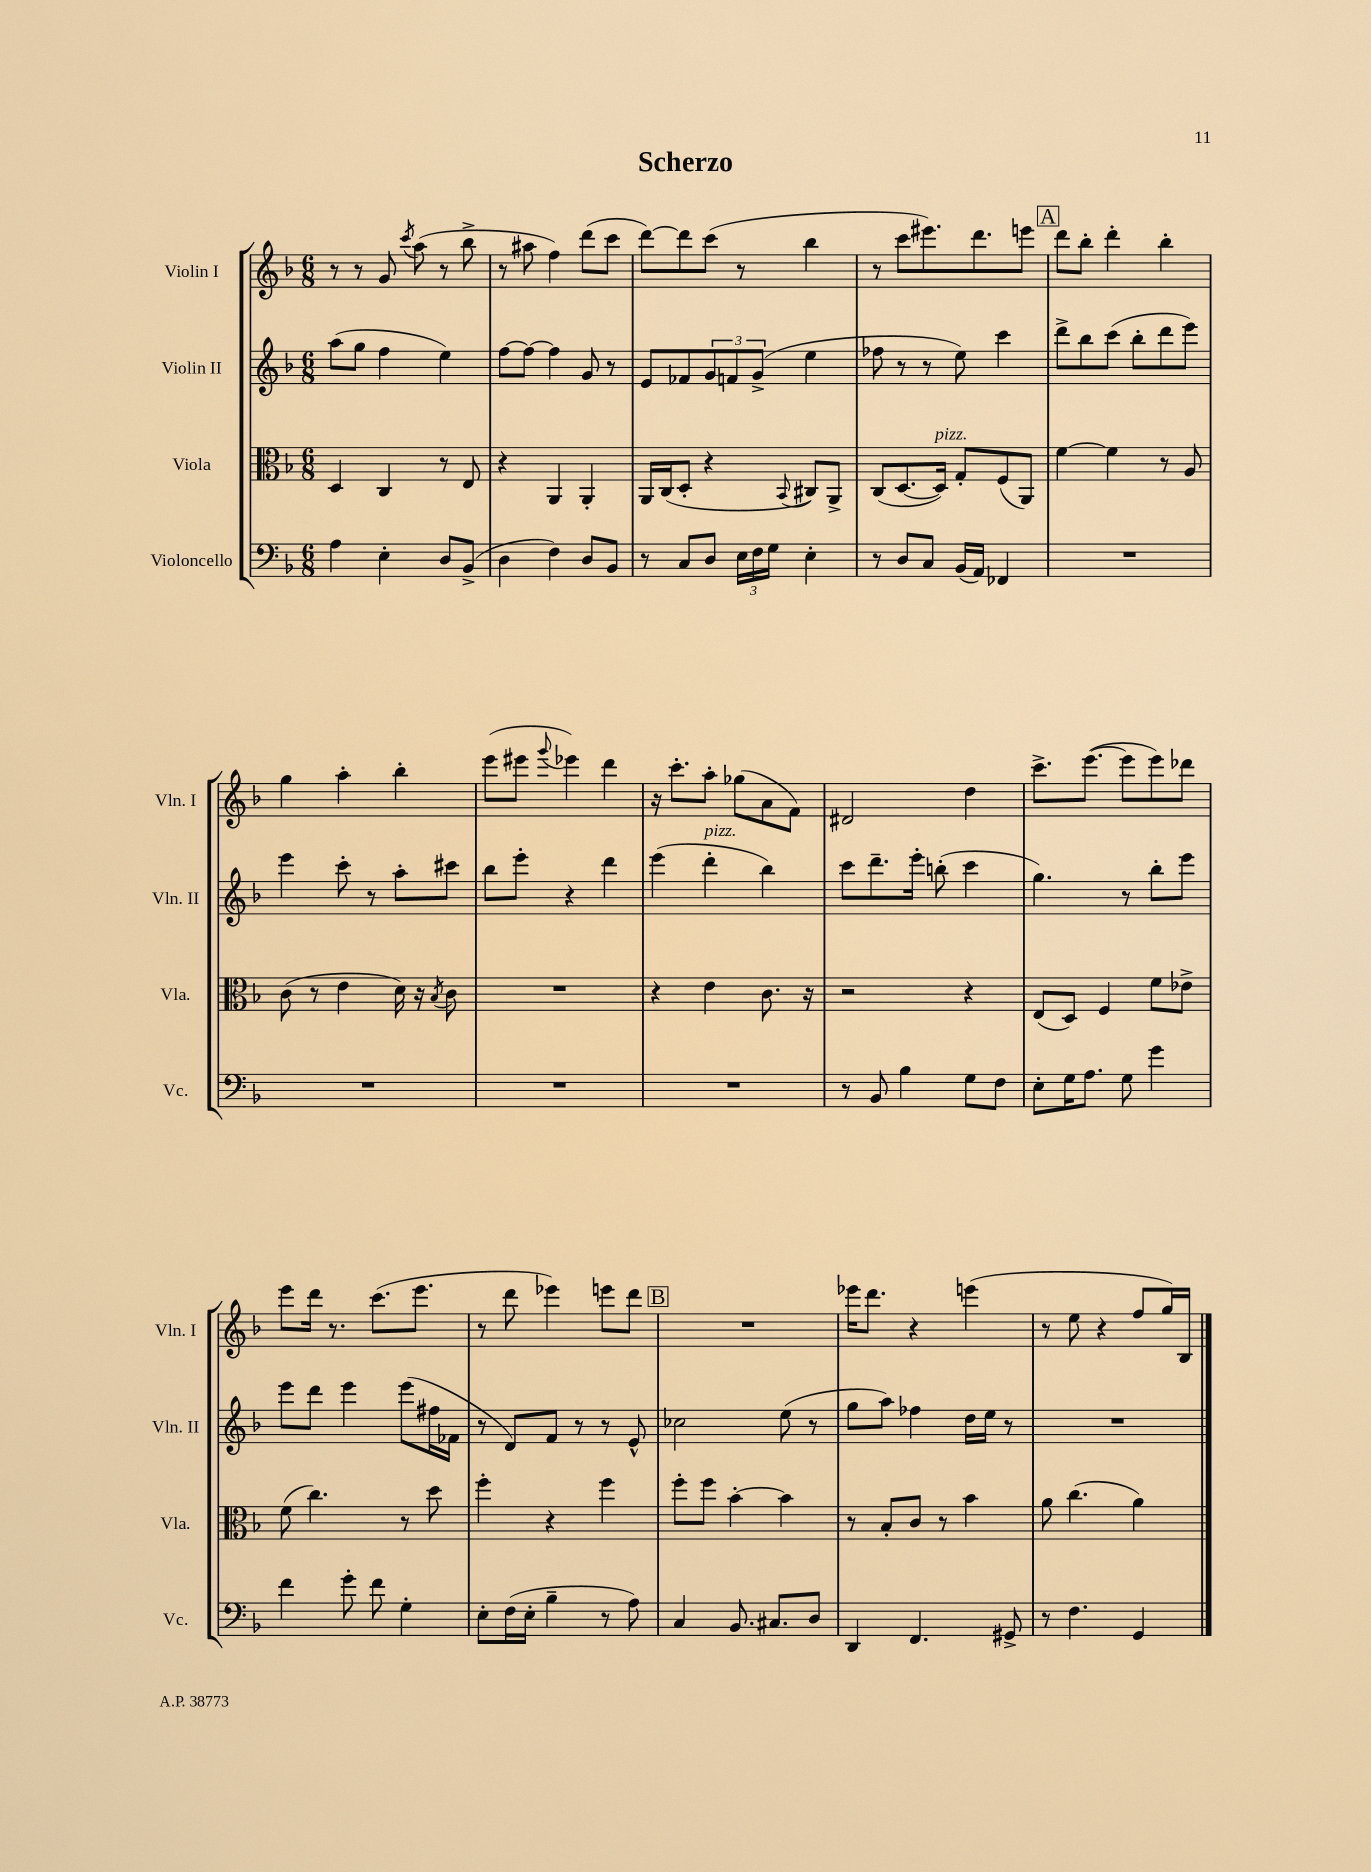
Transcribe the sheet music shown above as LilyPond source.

\header { title = "Scherzo" }
<<
\new StaffGroup <<
\new Staff = "s0" \with { instrumentName = "Violin I" shortInstrumentName = "Vln. I" } {
    \clef treble \key f \major \numericTimeSignature \time 6/8
    r8 r8 g'8 \acciaccatura { c'''8 } a''8( r8 bes''8-> |
    r8 ais''8 f''4) d'''8( c'''8 |
    d'''8~) d'''8 c'''8( r8 bes''4 |
    r8 c'''8 eis'''8.) d'''8. e'''8 |
    \mark \markup { \box "A" } d'''8 bes''8-. d'''4-. bes''4-. |
    g''4 a''4-. bes''4-. |
    e'''8( eis'''8 \appoggiatura { g'''8 } ees'''4) d'''4 |
    r16 c'''8.-. a''8-. ges''8( a'8 f'8) |
    dis'2 d''4 |
    c'''8.-> e'''8.~( e'''8 e'''8) des'''8 |
    e'''8 d'''16 r8. c'''8.( e'''8. |
    r8 d'''8 ees'''4) e'''8 d'''8 |
    \mark \markup { \box "B" } R2. |
    ees'''16 d'''8. r4 e'''4( |
    r8 e''8 r4 f''8 g''16) bes16 \bar "|." |
}
\new Staff = "s1" \with { instrumentName = "Violin II" shortInstrumentName = "Vln. II" } {
    \clef treble \key f \major \numericTimeSignature \time 6/8
    a''8( g''8 f''4 e''4) |
    f''8~ f''8~ f''4 g'8 r8 |
    e'8 fes'8 \tuplet 3/2 { g'8 f'8 g'8->( } e''4 |
    fes''8 r8 r8 e''8) c'''4 |
    \mark \markup { \box "A" } d'''8-> bes''8 c'''8( bes''8-. d'''8 e'''8) |
    e'''4 c'''8-. r8 a''8-. cis'''8 |
    bes''8 e'''8-. r4 d'''4 |
    e'''4( d'''4-.^\markup { \italic "pizz." } bes''4) |
    c'''8 d'''8.-- e'''16-. b''8-.( c'''4 |
    g''4.) r8 bes''8-. e'''8 |
    e'''8 d'''8 e'''4 e'''8( fis''16 fes'16 |
    r8 d'8) f'8 r8 r8 e'8-^ |
    \mark \markup { \box "B" } ces''2 e''8( r8 |
    g''8 a''8) fes''4 d''16 e''16 r8 |
    R2. \bar "|." |
}
\new Staff = "s2" \with { instrumentName = "Viola" shortInstrumentName = "Vla." } {
    \clef alto \key f \major \numericTimeSignature \time 6/8
    d4 c4 r8 e8 |
    r4 a,4 a,4-. |
    a,16 c16( d8-. r4 \appoggiatura { bes,8 } cis8) a,8-> |
    c8( d8.~ d16^\markup { \italic "pizz." }) g8-. f8( a,8) |
    \mark \markup { \box "A" } f'4~ f'4 r8 a8 |
    c'8( r8 e'4 d'16) r16 \acciaccatura { bes8 } c'8 |
    R2. |
    r4 e'4 c'8. r16 |
    r2 r4 |
    e8( d8) f4 f'8 ees'8-> |
    f'8( c''4.) r8 d''8 |
    f''4-. r4 f''4 |
    \mark \markup { \box "B" } f''8-. f''8 bes'4~-. bes'4 |
    r8 bes8-. c'8 r8 bes'4 |
    a'8 c''4.( a'4) \bar "|." |
}
\new Staff = "s3" \with { instrumentName = "Violoncello" shortInstrumentName = "Vc." } {
    \clef bass \key f \major \numericTimeSignature \time 6/8
    a4 e4-. d8 bes,8->( |
    d4 f4) d8 bes,8 |
    r8 c8 d8 \tuplet 3/2 { e16 f16 g16 } e4-. |
    r8 d8 c8 bes,16( a,16) fes,4 |
    \mark \markup { \box "A" } R2. |
    R2. |
    R2. |
    R2. |
    r8 bes,8 bes4 g8 f8 |
    e8-. g16 a8. g8 g'4 |
    f'4 g'8-. f'8 g4-. |
    e8-. f16( e16-. bes4-- r8 a8) |
    \mark \markup { \box "B" } c4 bes,8. cis8. d8 |
    d,4 f,4. gis,8-> |
    r8 f4. g,4 \bar "|." |
}
>>
>>
\layout { \context { \Score \remove "Bar_number_engraver" } }
